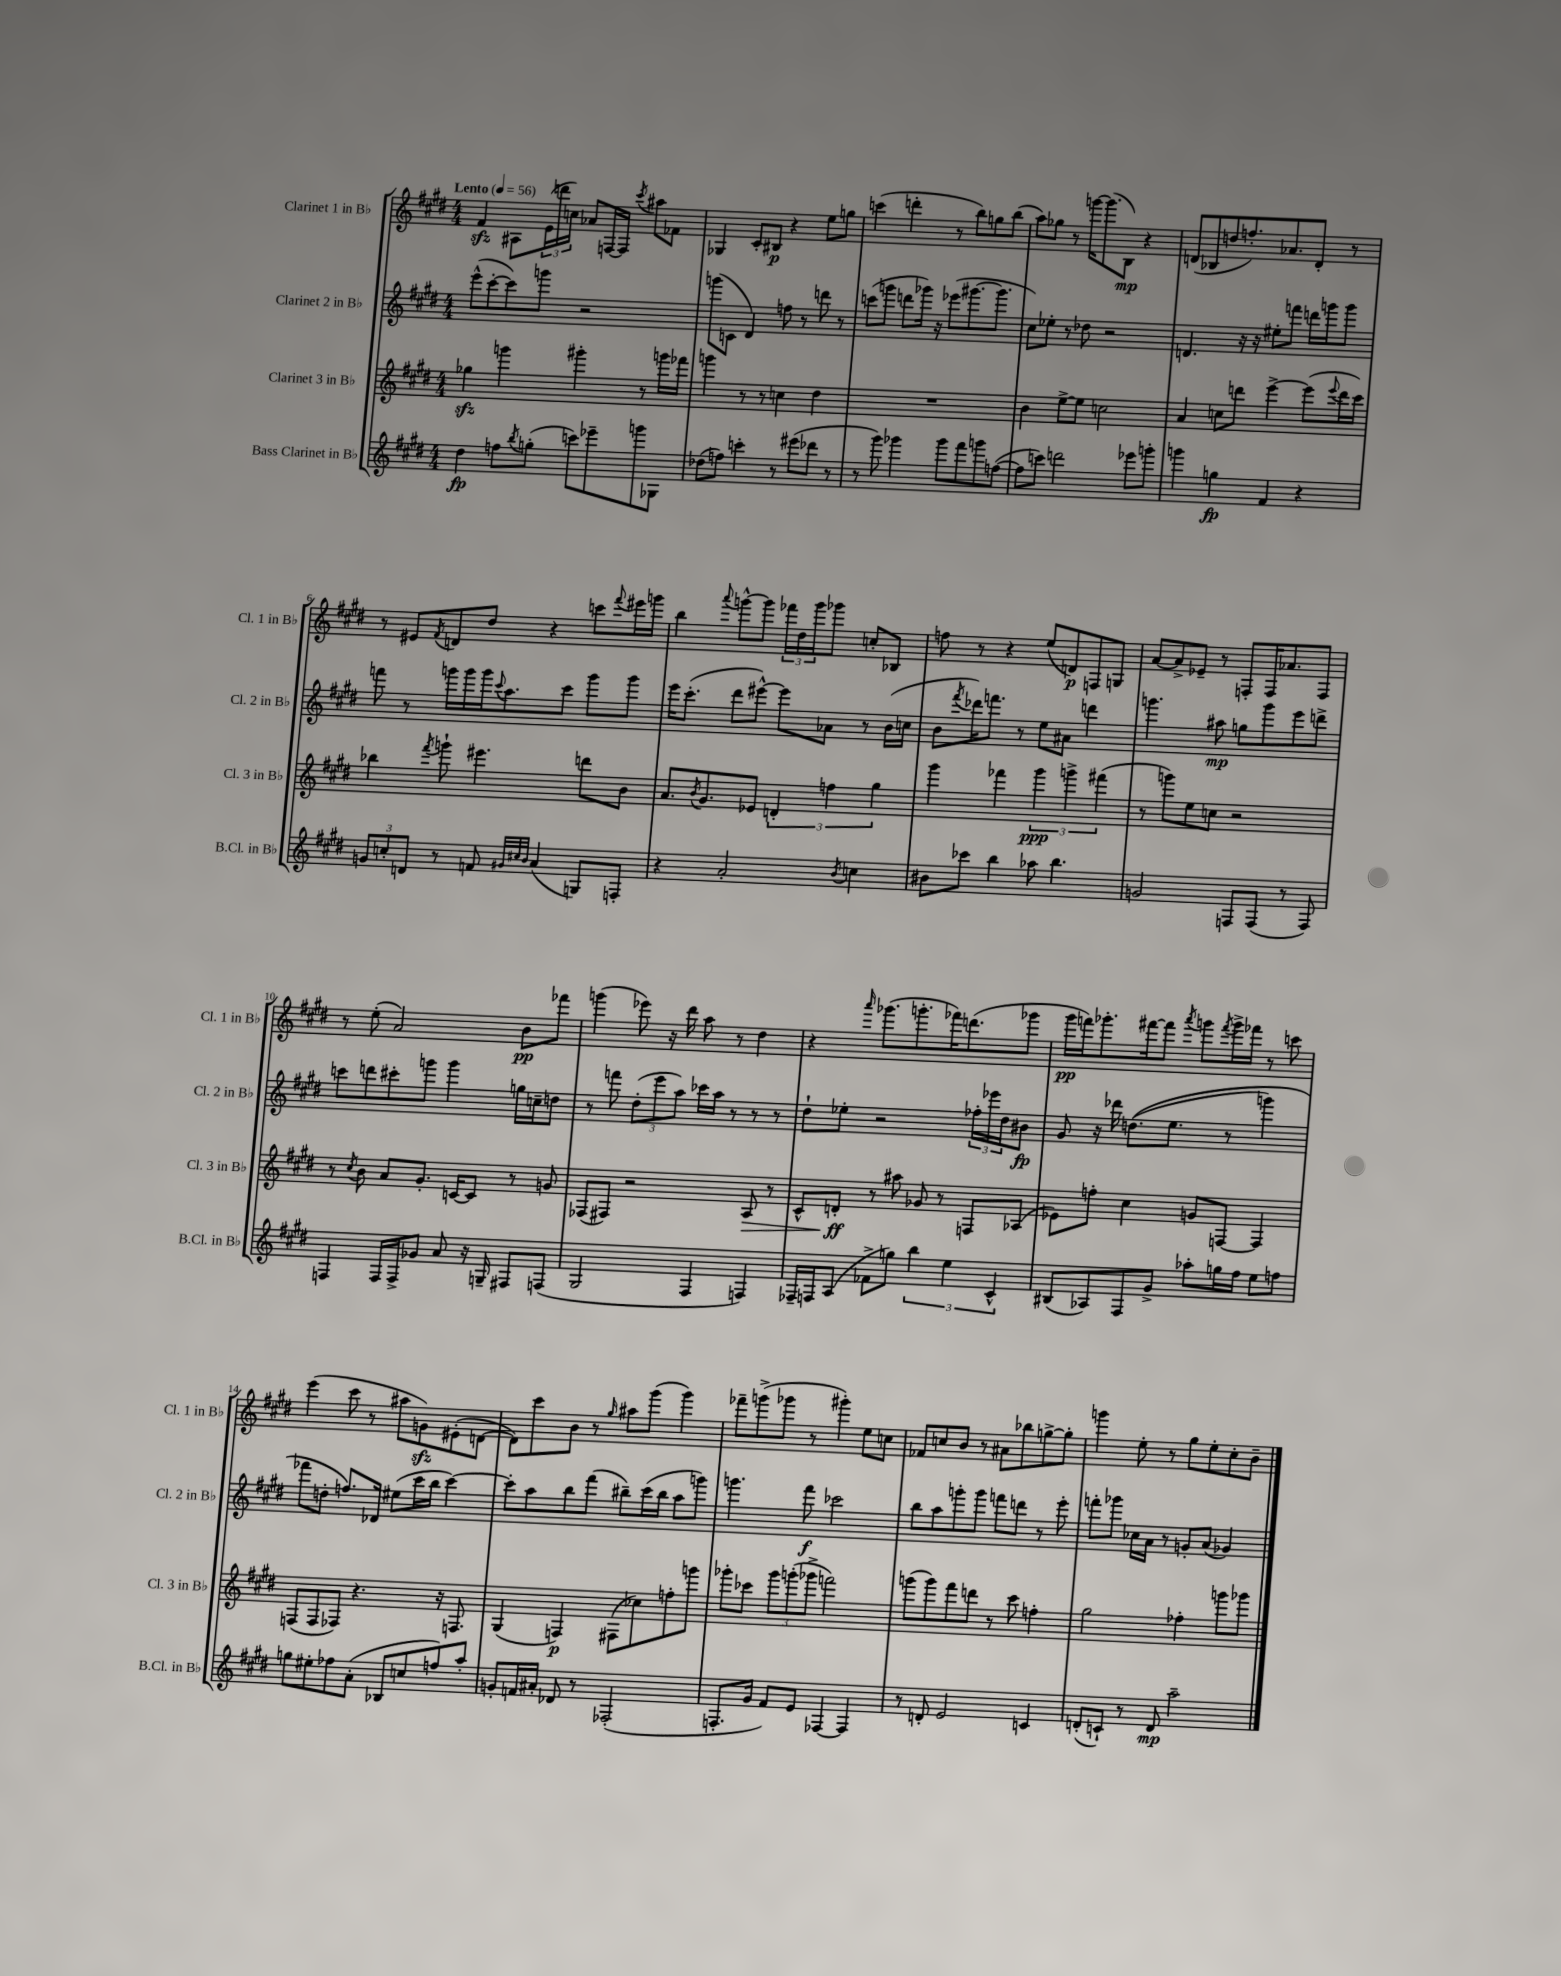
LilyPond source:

<<
\new StaffGroup <<
\new Staff = "s0" \with { instrumentName = "Clarinet 1 in Bb" shortInstrumentName = "Cl. 1 in Bb" } {
    \clef treble \key e \major \numericTimeSignature \time 4/4 \tempo "Lento" 4 = 56
    fis'4\sfz ais8 \tuplet 3/2 { e'16( d'''16 c''16) } aes'8 f16~ f16 \acciaccatura { cis'''8 } ais''8 fes'8 |
    ges4 cis'8-. bis8\p r4 e''8 g''8 |
    c'''4( d'''4-. r8 b''8) g''8 b''8( |
    a''8) ges''8 r8 g'''16~ g'''8.( b8\mp) r4 |
    d'8( bes8 d''8 f''8.-.) aes'8. d'8-. r8 |
    r8 eis'8 \acciaccatura { fis'8 } d'8 dis''8 r4 c'''8 \appoggiatura { fis'''8 } eis'''16 g'''16 |
    b''4 \appoggiatura { a'''8 } g'''8~-^ g'''8 \tuplet 3/2 { fes'''16 dis''16 g'''16 } ges'''8 c''8-. bes8 |
    f''8 r8 r4 e''8( d'8\p) f8 g8 |
    a'8~ a'8-> ees'8-- r8 f8-. f16 aes'8. f8 |
    r8 e''8-.( a'2) b'8\pp fes'''8 |
    g'''4( ees'''8) r16 dis'''16 a''8 r8 dis''4 |
    r4 \grace { a'''16 } ges'''8.( g'''8.-. fes'''16) d'''8.( ges'''8 |
    gis'''16\pp f'''16) ges'''8.-. fis'''16~ fis'''8 \acciaccatura { a'''8 } g'''8 \acciaccatura { fis'''8 } g'''16-> fes'''16 r8 c'''8 |
    e'''4( cis'''8 r8 ais''8 g'8\sfz) eis'8-.( d'8~ |
    d'8) cis'''8 b'8 r8 \grace { gis''16 } ais''8 gis'''8( gis'''4) |
    fes'''8-- g'''8->( ges'''8 r8 gis'''4-.) e''8 c''8 |
    fes'8 c''8 b'8 r8 ais'8 bes''8 g''8~-> g''8-. |
    g'''4 e''8-. r8 gis''8 e''8-. cis''8-. b'8-- \bar "|." |
}
\new Staff = "s1" \with { instrumentName = "Clarinet 2 in Bb" shortInstrumentName = "Cl. 2 in Bb" } {
    \clef treble \key e \major \numericTimeSignature \time 4/4
    e'''8-^( cis'''8~-. cis'''8) g'''8 r2 |
    g'''8( c'8 dis'4) f''8 r8 d'''8 r8 |
    c'''8( g'''8 d'''8 ges'''16) r16 ees'''8( gis'''8.~ gis'''8. |
    cis''8) ees''8-. r8 des''8 r2 |
    d'4. r16 r16 eis''8-. f'''8 d'''16 g'''16 g'''8 |
    f'''8 r8 g'''16 g'''16 g'''16 \appoggiatura { cis'''8 } a''8. cis'''8 g'''8 g'''8 |
    e'''16 cis'''8.-.( dis'''8 eis'''8~-^) eis'''8 aes'8 r8 b'16( c''16 |
    b'8 \acciaccatura { fis'''8 } des'''16) f'''8. r8 e''8 ais'8 d'''4 |
    g'''4. ais''8\mp g''8 g'''8 e'''8 d'''8-> |
    c'''8 d'''8 cis'''8-. g'''8 g'''4 g''16 c''16-- d''8 |
    r8 f'''8 \tuplet 3/2 { dis''8-.( e'''8 a''8) } ces'''16 a''16 r8 r8 r8 |
    dis''8-! ees''8-. r2 \tuplet 3/2 { fes''16-. ees'''16 dis''16 } bis'8\fp |
    gis'8 r16 des'''16 d''8.(\( e''8. r8 g'''4) |
    fes'''8 d''8-. f''8.\) des'16 eis''8( cis'''16 b''16 cis'''4~) |
    cis'''8-. a''8 b''8 fis'''8( bis''8--) cis'''16( bis''16 a''8 g'''8) |
    g'''4. fis'''8\f ces'''2 |
    b''8 a''8 g'''8-. g'''8 f'''8 d'''8 r8 e'''8-. |
    f'''8-. ges'''8 ces''16 a'16 r8 g'8-. a'8( ges'4) \bar "|." |
}
\new Staff = "s2" \with { instrumentName = "Clarinet 3 in Bb" shortInstrumentName = "Cl. 3 in Bb" } {
    \clef treble \key e \major \numericTimeSignature \time 4/4
    ges''4\sfz g'''4 gis'''4-. r8 g'''16 fes'''16 |
    g'''4 r8 r8 c''4 dis''4 |
    R1 |
    b'4 e''8~-> e''8 c''2 |
    a'4 c''8 d'''8 e'''4~-> e'''8( \appoggiatura { e'''8 } d'''16 cis'''16) |
    bes''4 \acciaccatura { fis'''8 } g'''8-! eis'''4. d'''8 b'8 |
    a'8. \acciaccatura { b'8 } gis'8. ees'8 \tuplet 3/2 { d'4-. f''4 gis''4 } |
    gis'''4 fes'''4 \tuplet 3/2 { gis'''4\ppp g'''4-> fis'''4( } |
    r8 g'''8) e''8 c''8 r2 |
    r8 \acciaccatura { cis''8 } b'8 a'8 gis'8.-. c'16~ c'8 r8 g'8 |
    fes8( fis8) r2 a8\> r8 |
    cis'8-^ d'8-.\ff\! r8 ais''8 ges'8 r8 f8 aes8( |
    ees'8) f''8-. cis''4 g'8 f8~ f4 |
    f8( f8 fes8) r4. r16 f8. |
    gis4( f4\p) fis8( ces''8) f''8-. g'''8 |
    ges'''8-. ces'''8 \tuplet 3/2 { ges'''8 g'''8-.( ges'''8-> } f'''2) |
    g'''8( g'''8) fis'''8 d'''8 r8 cis'''8 f''4-. |
    gis''2 fes''4-. g'''8 ges'''8 \bar "|." |
}
\new Staff = "s3" \with { instrumentName = "Bass Clarinet in Bb" shortInstrumentName = "B.Cl. in Bb" } {
    \clef treble \key e \major \numericTimeSignature \time 4/4
    dis''4\fp f''8 \acciaccatura { b''8 } g''8-.( c'''8) ees'''8-- g'''8 ges8 |
    des''8( f''8) c'''4-. r8 eis'''8( des'''8 r8 |
    r8 gis'''8) ges'''4 ges'''8 fis'''8 g'''8 f''8~( |
    f''8 c'''8) d'''2 ees'''8 g'''8-. |
    g'''4 g''4\fp fis'4 r4 |
    \tuplet 3/2 { g'8 c''8-. d'8 } r8 f'8 \grace { gis'32 cis''32 b'32 } a'4( g8) f8-. |
    r4 a'2-. \acciaccatura { b'8 } c''4 |
    bis'8 ces'''8 b''4 aes''8 b''4. |
    g'2 f8 f8( r8 f8) |
    f4 f16 f16-> ges'8 a'8 r16 g16-- fis8 f8( |
    gis2 fis4 f4) |
    fes16-- f16 a8( fes'8-> g''8) \tuplet 3/2 { b''4 e''4 cis'4-^ } |
    bis8( aes8) fis8 gis'8-> aes''8-. g''16 fis''16 e''8 f''8 |
    g''8 eis''8-. fes''8 a'8-.( bes8 c''8 f''8) a''8-. |
    g'8-. f'16 ais'16-. des'8 r8 fes2-.( |
    f8.-. gis'16 fis'8) e'8 fes4~ fes4 |
    r8 d'8-. e'2 c'4 |
    d'8-.( c'8-!) r8 d'8\mp a''2-- \bar "|." |
}
>>
>>
